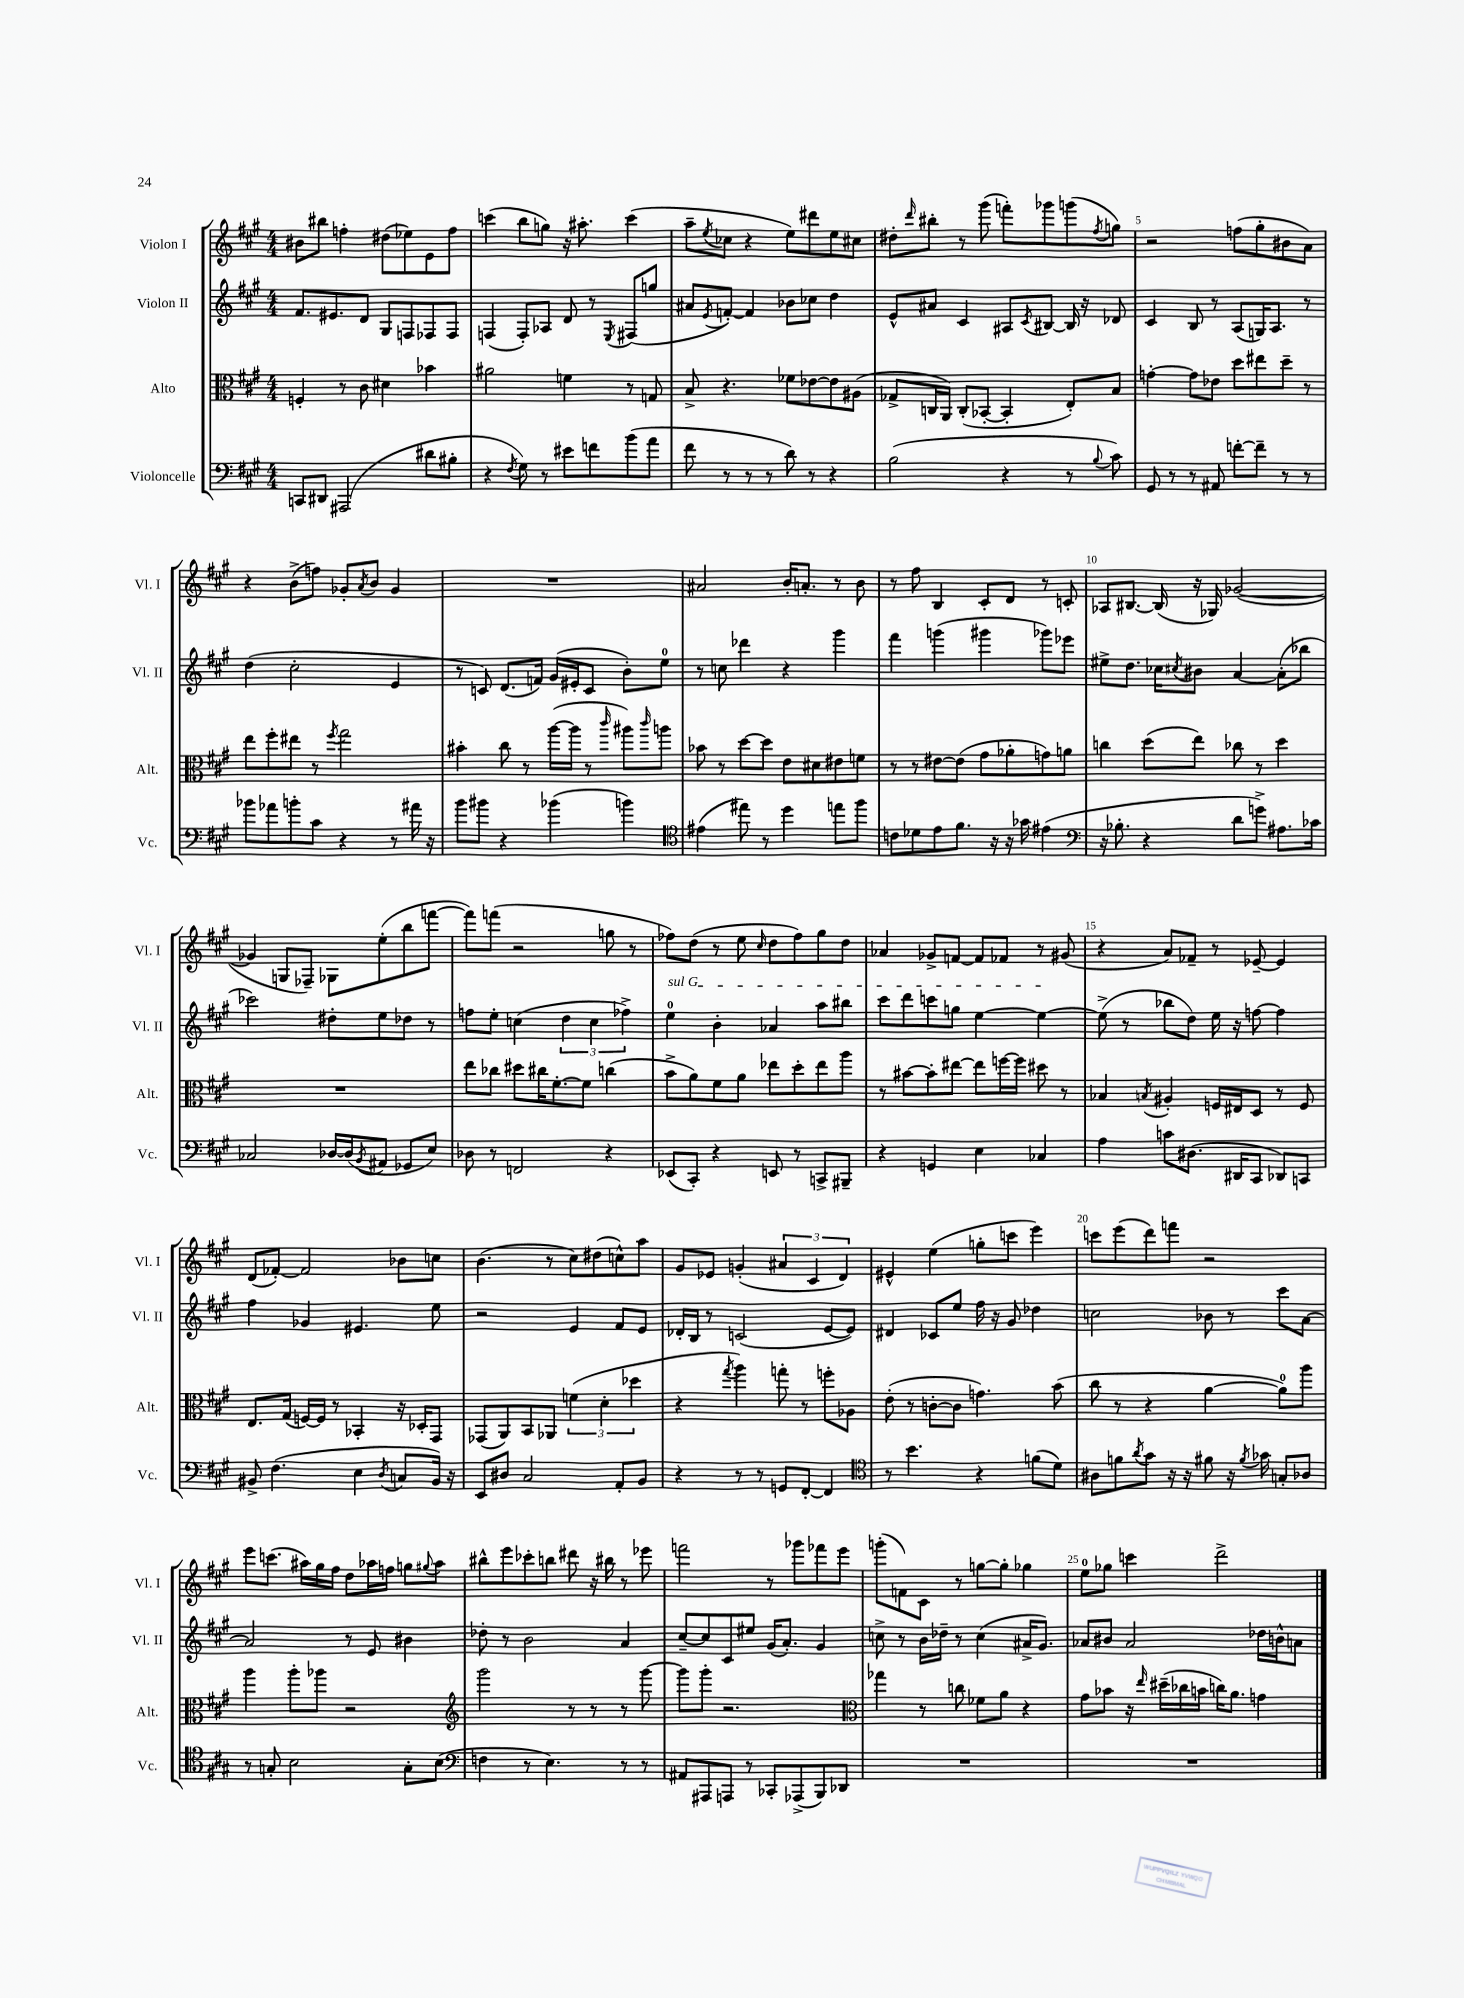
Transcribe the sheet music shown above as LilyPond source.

<<
\new StaffGroup <<
\new Staff = "s0" \with { instrumentName = "Violon I" shortInstrumentName = "Vl. I" } {
    \clef treble \key a \major \numericTimeSignature \time 4/4
    bis'8 bis''8 f''4-. dis''8( ees''8) e'8 f''8 |
    c'''4( b''8 g''8) r16 ais''8.-. c'''4( |
    a''8-- \acciaccatura { e''8 } ces''8 r4 e''8) dis'''8 e''8 cis''8 |
    dis''8-. \grace { d'''16 } bis''8-. r8 gis'''8( f'''8-.) ges'''8 g'''8( \acciaccatura { fis''8 } g''8) |
    r2 f''8( gis''8-. bis'8 a'8) |
    r4 b'8->( f''8) ges'8-. \acciaccatura { a'8 } b'8 ges'4 |
    R1 |
    ais'2 b'16-. a'8.-. r8 b'8 |
    r8 fis''8 b4 cis'8-. d'8 r8 c'8-. |
    aes8 bis8.~ bis16( r16 ges16) ges'2~( |
    ges'4 g8 fes8--) ges8 e''8-.( b''8 f'''8~ |
    f'''8) f'''8( r2 g''8 r8 |
    fes''8) d''8( r8 e''8 \grace { cis''16 } d''8 fes''8) gis''8 d''8 |
    aes'4 ges'8-> f'8~ f'8 fes'8 r8 gis'8( |
    r4 a'8) fes'8-- r8 ees'8~-- ees'4 |
    d'8( fes'8~-.) fes'2 bes'8 c''8 |
    b'4.( r8 cis''8) dis''8( c''8-^) a''8 |
    gis'8 ees'8 g'4-.( \tuplet 3/2 { ais'4 cis'4 d'4) } |
    eis'4-^ e''4( g''8-. c'''8 e'''4) |
    c'''8 e'''8( d'''8) f'''8 r2 |
    e'''8 c'''8.( ais''16) gis''16 fis''16 d''8 aes''16 f''16 g''8 \appoggiatura { gis''8 } aes''8 |
    bis''8-^ e'''8 ces'''8-. b''8 dis'''8 r16 bis''16 r8 ees'''8 |
    f'''2 r8 ges'''8 fes'''8 e'''8 |
    g'''8-.( f'8) cis'8 r8 g''8~ g''8-. ges''4 |
    e''8-0 ges''8 c'''4 d'''2-> \bar "|." |
}
\new Staff = "s1" \with { instrumentName = "Violon II" shortInstrumentName = "Vl. II" } {
    \clef treble \key a \major \numericTimeSignature \time 4/4
    fis'8. eis'8. d'8 gis8 f8 fes8 fes8 |
    f4( f8-.) aes8 d'8 r8 \acciaccatura { e8 } fis8( g''8 |
    ais'8 \acciaccatura { e'8 } f'8~-.) f'4 bes'8 ces''8 d''4 |
    e'8-^ ais'8 cis'4 ais8 \acciaccatura { cis'8 } bis8~ bis16 r16 des'8 |
    cis'4 b8 r8 a8( g16) a8. r8 |
    d''4( cis''2-. e'4 |
    r8 c'8) d'8.( f'16) gis'16( eis'16-. c'8 b'8-.) e''8-0 |
    r8 c''8 des'''4 r4 gis'''4 |
    fis'''4 g'''4( gis'''4 ges'''8) ees'''8 |
    eis''8-> d''8. ces''16 \acciaccatura { cis''8 } bis'8 a'4~ a'8-.( bes''8 |
    ces'''2) dis''8-. e''8 des''8 r8 |
    f''8 e''8-. c''4( \tuplet 3/2 { d''4 c''4 fes''4->) } |
    \once \override TextSpanner.bound-details.left.text = \markup { \italic "sul G" } e''4-0\startTextSpan b'4-. aes'4 a''8 bis''8 |
    cis'''8 d'''8 c'''8 g''8 e''4~ e''4~\stopTextSpan |
    e''8->( r8 bes''8 d''8) e''16 r16 f''8~ f''4 |
    fis''4 ges'4 eis'4. e''8 |
    r2 e'4 fis'8 e'8 |
    des'16-. b16 r8 c'2( e'8~ e'8) |
    dis'4 ces'8 e''8 fis''16 r16 gis'8 des''4 |
    c''2 bes'8 r8 cis'''8 a'8~ |
    a'2 r8 e'8 bis'4 |
    des''8-. r8 b'2 a'4 |
    cis''8~-- cis''8 cis'8 eis''8 gis'16( a'8.-.) gis'4 |
    c''8-> r8 b'16 des''16-- r8 c''4( ais'16-> gis'8.) |
    aes'8 bis'8 aes'2 des''16 b'16-^ a'8 \bar "|." |
}
\new Staff = "s2" \with { instrumentName = "Alto" shortInstrumentName = "Alt." } {
    \clef alto \key a \major \numericTimeSignature \time 4/4
    f4-. r8 cis'8 dis'4 bes'4 |
    ais'2 f'4 r8 g8 |
    b8-> r4. fes'8 ees'8~ ees'8 ais8( |
    ges8-> c16 a,16) c8-.( bes,8~-. bes,4-. e8-.) b8 |
    g'4~-. g'8 ees'8 d''8 eis''8 d''8-- r8 |
    e''8 fis''8-. eis''8 r8 \acciaccatura { fis''8 } gis''2 |
    bis'4-. cis''8 r8 a''16~( a''16 r8 \grace { cis'''16 } ais''8) \grace { cis'''16 } a''8 |
    bes'8 r8 d''8~ d''8 e'8 dis'8 eis'8 f'8 |
    r8 r8 eis'8~ eis'8( gis'8 aes'8-. g'8) a'8 |
    c''4 d''8( e''8) ces''8 r8 d''4 |
    R1 |
    e''8 ces''8 dis''8 cis''16 fis'8.~-. fis'8 c''4( |
    b'8-> a'8) fis'8 a'8 ees''8 d''8-. ees''8 a''8 |
    r8 bis'8~ bis'8-. eis''8~ eis''8 f''16~ f''16 dis''8 r8 |
    bes4 \acciaccatura { b8 } ais4-. f16 eis16 d8 r8 f8 |
    e8. gis16( f16~) f16 r8 bes,4-. r16 des16-. gis,8 |
    ges,8( a,8) b,8 aes,8 \tuplet 3/2 { f'4( d'4-. des''4 } |
    r4 \acciaccatura { gis''8 } a''4) g''8-. r8 f''8-. aes8 |
    e'8-.( r8 c'8~-. c'8 g'4.) b'8( |
    cis''8 r8 r4 a'4~ a'8-0) a''8 |
    a''4 a''8-. aes''8 r2 |
    \clef treble gis'''2 r8 r8 r8 gis'''8~ |
    gis'''8 gis'''8-. r2. |
    \clef alto ges''4 r8 c''8 fes'8 a'8 r4 |
    gis'8 bes'8 r16 \grace { e''16 } dis''16--( ces''16 b'16 c''16) a'8. g'4 \bar "|." |
}
\new Staff = "s3" \with { instrumentName = "Violoncelle" shortInstrumentName = "Vc." } {
    \clef bass \key a \major \numericTimeSignature \time 4/4
    c,8 dis,8 ais,,2( dis'8 bis8-. |
    r4 \acciaccatura { fis8 } gis8) r8 eis'8 f'8 b'8( a'8 |
    fis'8 r8 r8 r8 d'8) r8 r4 |
    b2( r4 r8 \appoggiatura { b8 } cis'8) |
    gis,8 r8 r8 ais,8 f'8~-. f'8-- r8 r8 |
    bes'8 aes'8 b'8-. cis'8 r4 r8 ais'16 r16 |
    b'8 bis'8 r4 bes'4( b'4) |
    \clef tenor eis'4( eis''8) r8 d''4 e''8 fis''8 |
    c'8 des'8 e'8 fis'8. r16 r16 ges'16 eis'4( |
    \clef bass r16 bes8.-. r4 d'8 g'8->) ais8. ces'16 |
    ces2 des16~ des16( \acciaccatura { b,8 } ais,8 ges,8 e8) |
    des8 r8 f,2 r4 |
    ees,8( cis,8-.) r4 e,8 r8 c,8-> bis,,8-- |
    r4 g,4 e4 ces4 |
    a4 c'8 dis8.( dis,16 cis,8 des,8) c,8 |
    bis,8-> fis4.( e4 \acciaccatura { d8 } c8 bis,16) r16 |
    e,8 dis8 cis2 a,8-. b,8 |
    r4 r8 r8 g,8 fis,8~-. fis,4 |
    \clef tenor r8 b'4. r4 f'8( d'8) |
    ais8 f'8 \acciaccatura { a'8 } gis'8 r16 r16 fis'8 r16 \acciaccatura { fis'8 } ges'16 g8-. aes8 |
    r8 g8-. b2 g8-. b8( |
    \clef bass f4 r8 e4.) r8 r8 |
    ais,8 ais,,8 a,,8 r8 ces,8-. aes,,8->( b,,8) des,8 |
    R1 |
    R1 \bar "|." |
}
>>
>>
\layout { \context { \Score \override BarNumber.break-visibility = ##(#f #t #t) barNumberVisibility = #(every-nth-bar-number-visible 5) } }
